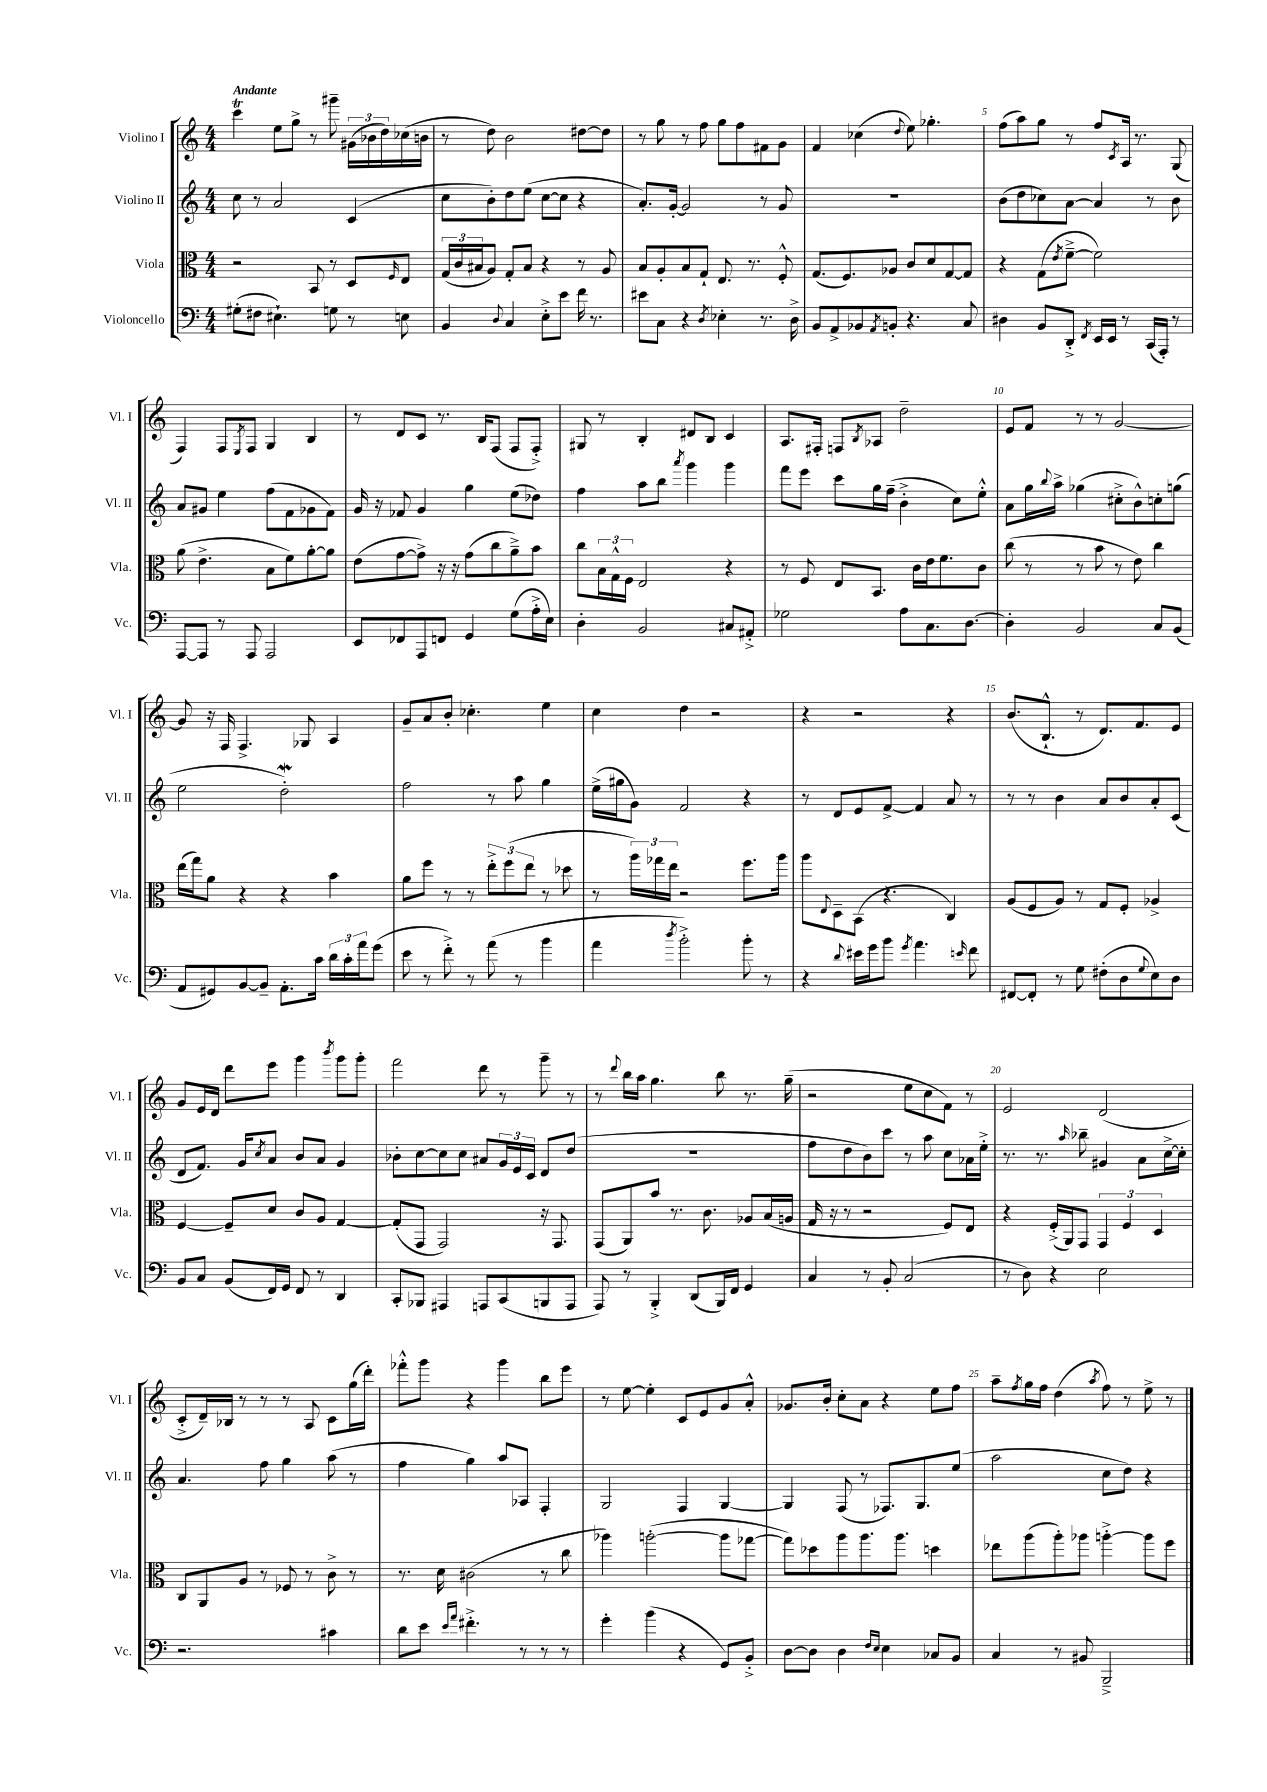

**kern	**kern	**kern	**kern
*part4	*part3	*part2	*part1
*staff4	*staff3	*staff2	*staff1
*I"Violoncello	*I"Viola	*I"Violino II	*I"Violino I
*I'Vc.	*I'Vla.	*I'Vl. II	*I'Vl. I
*clefF4	*clefC3	*clefG2	*clefG2
*k[]	*k[]	*k[]	*k[]
*M4/4	*M4/4	*M4/4	*M4/4
=1	=1	=1	=1
!	!	!	!LO:TX:a:B:t=Andante
(8G#X'\L	2r	8cc\	4cccT\
8F#X\J	.	8r	.
4.E#X`\)	.	2a/	8ee\L
.	.	.	8gg^\J
.	8BB/	.	8r
8Gn\	8r	.	8ggg#X~\
8r	8D/L	(4c/	(24g#X\LL
.	.	.	24b-X\
.	.	.	24dd\)
.	16qqF/	.	.
8En\	8E/J	.	(16cc-X\
.	.	.	16bn\JJ
=2	=2	=2	=2
4BB/	(24G/LL	8cc\L	8r
.	24c/	.	.
.	24B#X/J	.	.
.	8A/J)	8b'\)	8dd\)
8qqD/	.	.	.
4C/	8G'/L	8dd\	2b\
.	8B#/J	(8ee\J	.
8E'^\L	4r	[8cc\L	.
8e\J	.	8cc\J]	.
16f\	8r	4r	[8dd#X\L
8.r	.	.	.
.	8A/	.	8dd#\J]
=3	=3	=3	=3
8e#X\L	8B/L	8.a'/L)	8r
8C\J	8A'/	.	8gg\
.	.	[16g'/Jk	.
4r	8B/	2g/]	8r
.	8G`/J	.	8ff\
8qD/	.	.	.
4E-X'\	8.E/	.	8gg\L
.	.	.	8ff\
.	8.r	.	.
8.r	.	8r	8f#X\
.	8F'^^/	8g/	8g\J
16D^\	.	.	.
=4	=4	=4	=4
8BB/L	(8.G/L	1r	4f/
8AA^/	.	.	.
.	8.F/)	.	.
8BB-X/	.	.	(4cc-X\
8qAA/	.	.	.
8BBn'/J	8A-X/J	.	.
.	.	.	8qqdd/
4.r	8c/L	.	8ee\)
.	8d/	.	4.gg-X'\
.	[8G/	.	.
8C/	8G/J]	.	.
=5	=5	=5	=5
4D#X\	4r	(8b\L	(8ff\L
.	.	8dd\	8aa\)
8BB/L	(8G\L	8cc-X\)	8gg\J
.	8qe/	.	.
8DD'^/J	[8f~^\J	[8a\J	8r
8qFF/	.	.	.
16EE/LL	2f\])	4a/]	8ff/L
16EE/JJ	.	.	.
.	.	.	8qc/
8r	.	.	16A/Jk
.	.	.	8.r
(16CC/LL	.	8r	.
16AAA'/JJ)	.	.	.
8r	.	8b\	(8G/
!!LO:LB:g=z
=6	=6	=6	=6
[8AAA/L	(8a\	8a/L	4F/)
8AAA/J]	4.e^\	8g#X/J	.
8r	.	4ee\	8F/L
.	.	.	8qE/
8AAA/	.	.	8F/J
2AAA/	8B\L	(8ff\L	4G/
.	8f\)	8f\	.
.	[8a'\	8g-X\	4B/
.	8a\J]	8f\J)	.
=7	=7	=7	=7
8EE/L	(8e\L	16g/	8r
.	.	16r	.
8FF-X/	[8g\	8f-X/	8d/L
8AAA/	8g^\J])	4g/	8c/J
8FFn/J	16r	.	8.r
.	16r	.	.
4GG/	(8g\L	4gg\	.
.	.	.	16B/KL
.	8cc\	.	(8F/J
(8G\L	8a~^\)	(8ee\L	8F/L
16A'^\L	8b\J	8dd-X\J)	8F'^/J)
16E\JJ)	.	.	.
=8	=8	=8	=8
4D'\	8cc\L	4ff\	8G#X/
.	24B\L	.	8r
.	24G^^\	.	.
.	24F\JJ	.	.
2BB/	2E/	8aa\L	4B'/
.	.	8bb\J	.
.	.	8qaaa/	.
.	.	4ggg\	8d#X/L
.	.	.	8B/J
8C#X/L	4r	4ggg\	4c/
8AA#X'^/J	.	.	.
=9	=9	=9	=9
2G-X\	8r	8fff\L	8.A/L
.	8F/	8eee\J	.
.	.	.	16F#X'/Jk
.	8E/L	8ccc\L	8Fn/L
.	.	.	8qB/
.	8.BB/J	16gg\L	8A-X/J
.	.	(16ff~\JJ	.
8A\L	.	4b'^\	2dd~\
.	16c\LL	.	.
8.C\	16e\J	.	.
.	8.f\	.	.
.	.	8cc\L)	.
[8.D\J	.	.	.
.	8c\J	8ee'^^\J	.
=10	=10	=10	=10
4D'\]	(8cc\	8a\L	8e/L
.	8r	16gg\L	8f/J
.	.	8qqbb/	.
.	.	16aa^\JJ	.
2BB/	8r	(4gg-X\	8r
.	8b\	.	8r
.	8r	8cc#X'^\L	[2g/
.	8e\)	8b^^\)	.
8C/L	4cc\	8ccn'\	.
(8BB/J	.	(8ggn\J	.
!!LO:LB:g=z
=11	=11	=11	=11
8AA/L	(16ee\LL	2ee\	8g/]
.	16gg\J)	.	.
8GG#X/)	8a\J	.	16r
.	.	.	16F/
[8BB/	4r	.	4.F^/
8BB~/J]	.	.	.
8.AA'\L	4r	2ddW'\)	.
.	.	.	8G-X/
16c\Jk	.	.	.
24d\LL	4b\	.	4A/
24c'\	.	.	.
24a\J	.	.	.
(8g\J	.	.	.
=12	=12	=12	=12
8e\	8a\L	2ff\	8g~/L
8r	8ff\J	.	8a/
8f'^\)	8r	.	8b'/J
8r	8r	.	4.cc-X'\
(8a\	12ee'^\L	8r	.
.	(12ff\	.	.
8r	.	8aa\	.
.	12ee\J	.	.
4b\	8r	4gg\	4ee\
.	8dd-X\	.	.
=13	=13	=13	=13
4a\	8r	(16ee^\LL	4cc\
.	.	16gg#X\J	.
.	24aa\LL)	8g\J)	.
.	24gg-X\	.	.
.	24ee\JJ	.	.
8qdd/	.	.	.
2b'^\)	2r	2f/	4dd\
.	.	.	2r
8b'\	8.ff\L	4r	.
8r	.	.	.
.	16aa\Jk	.	.
=14	=14	=14	=14
4r	8aa\L	8r	4r
.	8qqE/	.	.
.	8D~\	8d/L	.
8qqd/	.	.	.
16e#X\LL	(8BB\J	8e/	2r
16g\J	.	.	.
8b\J	4.r	[8f^/J	.
8qg/	.	.	.
4.a\	.	4f/]	.
.	4C/)	8a/	4r
16qqen/	.	.	.
8f\	.	8r	.
=15	=15	=15	=15
[8FF#X/L	(8A/L	8r	(8.b/L
8FF#'/J]	8F/	8r	.
.	.	.	8.B`^^/J
8r	8A/J)	4b\	.
8G\	8r	.	8r
(8F#X'\L	8G/L	8a/L	8.d/L)
8D\	8F'/J	8b/	.
.	.	.	8.f/
8qqG/	.	.	.
8E\)	4A-X^/	8a'/	.
8D\J	.	(8c/J	8e/J
!!LO:LB:g=z
=16	=16	=16	=16
8BB/L	[4F/	8d/L	8g/L
8C/J	.	8.f/J)	16e/L
.	.	.	16d/JJ
(8BB/L	8F~/L]	.	8ddd\L
.	.	16g/KL	.
.	.	8qcc/	.
16FF/L)	8d/J	8a/J	8eee\J
16GG/JJ	.	.	.
8FF/	8c/L	8b/L	4ggg\
8r	8A/J	8a/J	.
.	.	.	8qbbb/
4DD/	[4G/	4g/	8ggg\L
.	.	.	8ggg'\J
=17	=17	=17	=17
8CC'/L	(8G'/L]	8b-X'\L	2fff\
8BBB-X/J	8GG/J	[8cc\	.
4AAA#X/	2GG/)	8cc\]	.
.	.	8cc\J	.
8AAAn/L	.	8a#X/L	8ddd\
(8CC/	.	24g/L	8r
.	.	24e/	.
.	.	24c/JJ	.
8BBBn/	16r	8d/L	8ggg~\
.	8.GG/	.	.
8AAA/J	.	(8dd/J	8r
=18	=18	=18	=18
8AAA/)	(8GG/L	1r	8r
.	.	.	8qqddd/
8r	8AA/)	.	16bb\LL
.	.	.	16aa\JJ
4BBB'^/	8b/J	.	4.gg\
.	8.r	.	.
(8DD/L	.	.	.
.	8.c\	.	.
16BBB/L)	.	.	8bb\
16FF/JJ	.	.	.
4GG/	8A-X/L	.	8.r
.	(16B/L	.	.
.	16An/JJ	.	(16gg~\
=19	=19	=19	=19
4C/	16G/	8ff\L	2r
.	16r	.	.
.	8r	8dd\	.
8r	2r	8b\)	.
8BB'/	.	8ccc\J	.
(2C/	.	8r	8ee\L
.	.	8aa\	8cc\
.	8F/L)	8cc\L	8f\J)
.	8E/J	16a-X\L	8r
.	.	16ee'^\JJ	.
=20	=20	=20	=20
8r	4r	8.r	2e/
8D\)	.	.	.
.	.	8.r	.
4r	(16F'^/LL	.	.
.	16AA/J)	.	.
.	.	16qqaa/	.
.	8GG/J	8bb-X~\	.
2E\	6GG/	4g#X/	(2d/
.	6F/	.	.
.	.	8a\L	.
.	6D/	.	.
.	.	[16cc^\L	.
.	.	16cc'\JJ]	.
!!LO:LB:g=z
=21	=21	=21	=21
2.r	8C/L	4.a/	8c'^/L
.	8AA/	.	16d~/L)
.	.	.	16B-X/JJ
.	8A/J	.	8r
.	8r	8ff\	8r
.	8F-X/	4gg\	8r
.	8r	.	8A/
4c#X\	8c^\	(8aa\	8c\L
.	8r	8r	(16gg\L
.	.	.	16ddd'\JJ)
=22	=22	=22	=22
8d\L	8.r	4ff\	8fff-X'^^\L
8e\J	.	.	8ggg\J
.	16d\	.	.
16qqe/LL	.	.	.
16qqa/JJ	.	.	.
4.f#X'^\	(2c#X\	4gg\)	4r
.	.	8aa/L	4ggg\
8r	.	8A-X/J	.
8r	8r	4F'/	8bb\L
8r	8cc\	.	8eee\J
=23	=23	=23	=23
4g'\	4aa-X\)	2G/	8r
.	.	.	[8ee\
(4b\	([2aan'\	.	4ee'\]
4r	.	4F/	8c/L
.	.	.	8e/
8GG/L)	8aa\L]	[4G/	8g/
8BB'^/J	[8gg-X\J	.	8a'^^/J
=24	=24	=24	=24
[8D\L	8gg-\L])	4G/]	8.g-X/L
8D\J]	8dd-X\	.	.
.	.	.	16b'/Jk
4D\	8aa\	(8F/	8cc'\L
.	8.aa\	8r	8a\J
16qqF/LL	.	.	.
16qqE/JJ	.	.	.
4E\	.	8.F-X/L)	4r
.	8.aa\J	.	.
.	.	8.G/	.
8C-X/L	4ddn\	.	8ee\L
8BB/J	.	(8ee/J	8ff\J
=25	=25	=25	=25
4C/	8ee-X\L	2aa\	8aa~\L
.	.	.	8qff/
.	(8aa\	.	16gg\L
.	.	.	16ff\JJ
8r	8aa'\)	.	(4dd\
8BB#X/	8aa-X\J	.	.
.	.	.	8qaa/
2BBB~^/	[4aan'^\	8cc\L	8ff\)
.	.	8dd\J)	8r
.	8aa\L]	4r	8ee^\
.	8ff\J	.	8r
==	==	==	==
*-	*-	*-	*-
